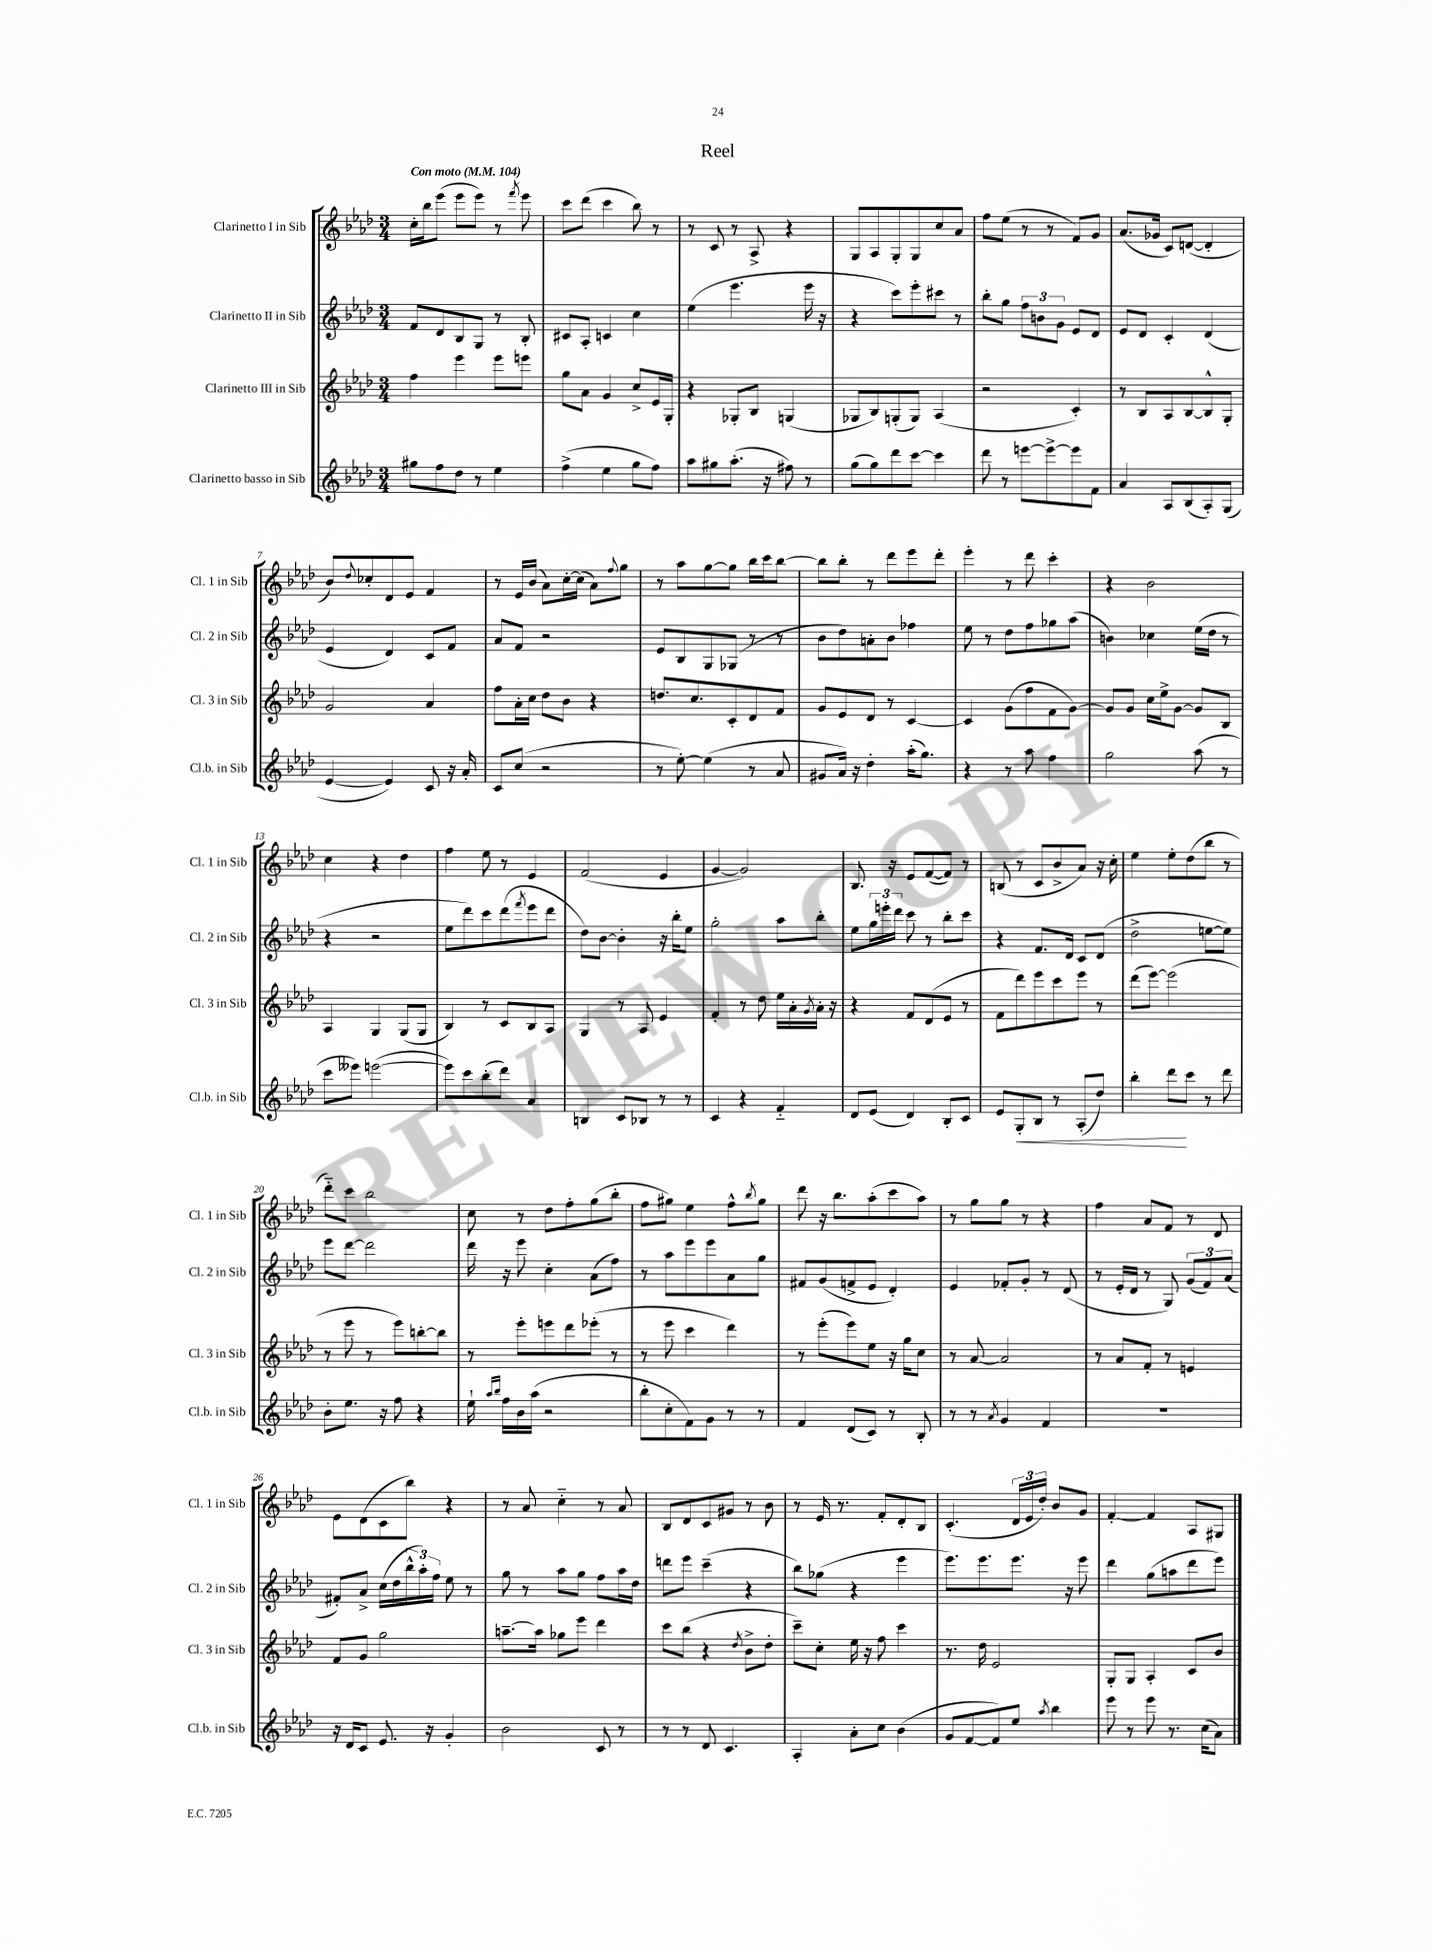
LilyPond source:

\header { title = "Reel" }
<<
\new StaffGroup <<
\new Staff = "s0" \with { instrumentName = "Clarinetto I in Sib" shortInstrumentName = "Cl. 1 in Sib" } {
    \clef treble \key aes \major \numericTimeSignature \time 3/4 \tempo "Con moto" 4 = 104
    c''16-. bes''16 ees'''8( ees'''8 ees'''8) r8 \acciaccatura { f'''8 } ees'''8 |
    c'''8 des'''8( c'''4 bes''8) r8 |
    r8 c'8 r8 aes8-> r4 |
    g8 aes8 g8-. g8 c''8 aes'8 |
    f''8 ees''8( r8 r8 f'8) g'8 |
    aes'8.( ges'16 c'8) d'8~( d'4-. |
    bes'8) \appoggiatura { des''8 } ces''8-. des'8 ees'8 f'4 |
    r8 ees'16 bes'16( aes'8) c''16~-. c''16( aes'8) \appoggiatura { f''8 } g''8 |
    r8 aes''8 g''8~ g''8 bes''16 c'''16 bes''8~ |
    bes''8 bes''8-. r8 des'''8 ees'''8 des'''8-. |
    ees'''4-. r8 des'''8 c'''4-. |
    r4 bes'2 |
    c''4 r4 des''4 |
    f''4 ees''8 r8 ees'4 |
    f'2( ees'4 |
    g'4~ g'2) |
    bes8. r16 ees'8 f'8~( f'8) r8 |
    b8( r8 c'8 bes'8-> aes'8) r16 c''16-. |
    ees''4 ees''8-. des''8( bes''8 r8 |
    des'''8-_) c'''8 bes''2 |
    c''8 r8 des''8 f''8-. g''8( bes''8-. |
    f''8 gis''8) ees''4 f''8-^ \acciaccatura { bes''8 } gis''8 |
    des'''8 r16 bes''8. aes''8-.( c'''8 aes''8) |
    r8 g''8 g''8 r8 r4 |
    f''4 aes'8 f'8 r8 des'8 |
    ees'8 des'8( c'8 bes''8) r4 |
    r8 aes'8 c''4-_ r8 aes'8 |
    bes8 des'8 c'8 gis'8 r8 bes'8 |
    r8 ees'16 r8. f'8-. des'8-. bes8 |
    c'4.-.( \tuplet 3/2 { des'16 ees'16 des''16-.) } bes'8 g'8 |
    f'4~-. f'4 aes8 gis8 \bar "|." |
}
\new Staff = "s1" \with { instrumentName = "Clarinetto II in Sib" shortInstrumentName = "Cl. 2 in Sib" } {
    \clef treble \key aes \major \numericTimeSignature \time 3/4
    f'8 des'8 bes8 g8 r8 bes8-. |
    cis'8 aes8-. c'4 c''4 |
    ees''4( ees'''4. ees'''16 r16 |
    r4 c'''8) ees'''8-. cis'''8 r8 |
    bes''8-. g''8 \tuplet 3/2 { f''8 b'8 g'8 } ees'8 des'8 |
    ees'8 des'8 c'4-. des'4( |
    ees'4 des'4) c'8 f'8 |
    aes'8 f'8 r2 |
    ees'8 bes8 g8 ges8( r8 r8 |
    bes'8 des''8) a'8-. bes'8 fes''4 |
    ees''8 r8 des''8 f''8 ges''8 aes''8( |
    b'4) ces''4 ees''16( des''16 r8 |
    r4 r2 |
    ees''8 des'''8) c'''8 des'''8( \acciaccatura { f'''8 } ees'''8 des'''8 |
    des''8) bes'8~ bes'4-. r16 bes''16-. ees''8 |
    g''2-. aes''8 bes''8-. |
    ees''8 \tuplet 3/2 { g''16 e'''16-. des'''16 } c'''8 r8 bes''8-. c'''8 |
    r4 f'8. des'16 c'8 des'8( |
    des''2-> e''8~ e''8) |
    ees'''8 des'''8~ des'''2 |
    des'''16 r16 ees'''8 c''4-. aes'8( f''8) |
    r8 aes''8 ees'''8 ees'''8 aes'8 g''8 |
    fis'8 g'8( f'8-> ees'8 des'4-.) |
    ees'4 fes'8-. g'8-. r8 des'8( |
    r8 ees'16-. des'16 r8 g8) \tuplet 3/2 { g'8( f'8) aes'8( } |
    fis'8-.) aes'8-> c''16( des''16 \tuplet 3/2 { bes''16-^ aes''16-.) f''16 } ees''8 r8 |
    g''8 r8 aes''8 g''8 f''8 aes''16 des''16 |
    d'''8 ees'''8 c'''4--( r4 |
    bes''8) ges''8( r4 ees'''4 |
    ees'''8.) ees'''8. ees'''8. r16 ees'''8 |
    des'''4 g''8( a''8 des'''8 ees'''8) \bar "|." |
}
\new Staff = "s2" \with { instrumentName = "Clarinetto III in Sib" shortInstrumentName = "Cl. 3 in Sib" } {
    \clef treble \key aes \major \numericTimeSignature \time 3/4
    f''4 ees'''4 ees'''8 e'''8 |
    g''8 aes'8 g'4 c''8-> ees'16 g16-. |
    r4 ges8-. bes8 g4( |
    ges8 bes8) g8-.( g8) aes4( |
    r2 c'4-.) |
    r8 bes8 aes8 bes8~ bes8-^ g8-. |
    g'2 aes'4 |
    f''8 aes'16-. c''16 des''8 bes'8 r4 |
    d''8. c''8. c'8-. des'8 f'8 |
    g'8 ees'8 des'8 r8 c'4~ |
    c'4 g'8( f''8 f'8 g'8~) |
    g'8 g'8 c''16 ees''16-> g'8~ g'8 bes8 |
    aes4 g4 g8( g8 |
    bes4) r8 c'8 bes8 aes8 |
    g4 r8 aes8 ees'4 |
    f'4-. r8 des''8 ees''16 aes'16-. \acciaccatura { g'8 } aes'16-. r16 |
    r4 f'8 des'8( ees'8 r8 |
    f'8 des'''8) ees'''8 c'''8 ees'''8 r8 |
    des'''8( ees'''8~) ees'''2( |
    r8 ees'''8 r8 ees'''8) b''8~-. b''8 |
    r8 ees'''8-. e'''8 des'''8 ees'''8-.( r8 |
    r8 ees'''8 c'''4 des'''4) |
    r8 ees'''8-.( ees'''8) ees''8 r16 g''16 c''8 |
    r8 aes'8~ aes'2 |
    r8 aes'8 f'8-. r8 e'4 |
    f'8 g'8 g''2 |
    a''8.~-- a''16 ges''8 ees'''8 des'''4 |
    c'''8 bes''8( r4 \acciaccatura { des''8 } bes'8-> des''8-. |
    c'''8--) c''8-. ees''16 r16 f''8 c'''4 |
    r8. des''16 ees'2 |
    g8-. g8 aes4-. c'8 bes'8 \bar "|." |
}
\new Staff = "s3" \with { instrumentName = "Clarinetto basso in Sib" shortInstrumentName = "Cl.b. in Sib" } {
    \clef treble \key aes \major \numericTimeSignature \time 3/4
    gis''8 f''8 des''8 r8 ees''4 |
    f''4->( ees''4 g''8 f''8) |
    aes''8 gis''8 aes''8.-.( r16 fis''8) r8 |
    g''8( g''8) des'''8 c'''8~ c'''4 |
    des'''8 r8 e'''8~ e'''8~-> e'''8 f'8 |
    aes'4 aes8 bes8( aes8-.) g8( |
    ees'4~ ees'4) c'8 r16 aes'16-. |
    c'8 c''8( r2 |
    r8 ees''8~-.) ees''4( r8 aes'8 |
    gis'8 aes'16) r16 des''4-. aes''16-.( g''8.) |
    r4 r8 aes''8 f''4 |
    g''2 aes''8( r8 |
    c'''8 eeses'''8) e'''2~( |
    e'''8) c'''8 bes''8-.( des'''8) aes'4 |
    b4 c'8 bes8 r8 r8 |
    c'4 r4 f'4-_ |
    des'8 ees'8( des'4) bes8-. c'8 |
    ees'8 g8-.\< bes8 r8 aes8-.( des''8) |
    bes''4-. des'''8\! c'''8 r8 des'''8 |
    bes'8-. ees''8. r16 f''8 r4 |
    ees''16-! \grace { aes''16 bes''16 } f''16 bes'16 aes''16( r2 |
    bes''8-. c''8-. f'8) g'8 r8 r8 |
    f'4 des'8( c'8) r8 bes8-. |
    r8 r8 \acciaccatura { aes'8 } g'4 f'4 |
    R2. |
    r16 des'16 c'8 ees'8. r16 g'4-. |
    bes'2 c'8 r8 |
    r8 r8 des'8 c'4. |
    aes4-. aes'8-. c''8 bes'4( |
    g'8 f'8~ f'8) ees''8 \acciaccatura { aes''8 } bes''4 |
    ees'''8 r8 ees'''8 r8. c''16( aes'8) \bar "|." |
}
>>
>>
